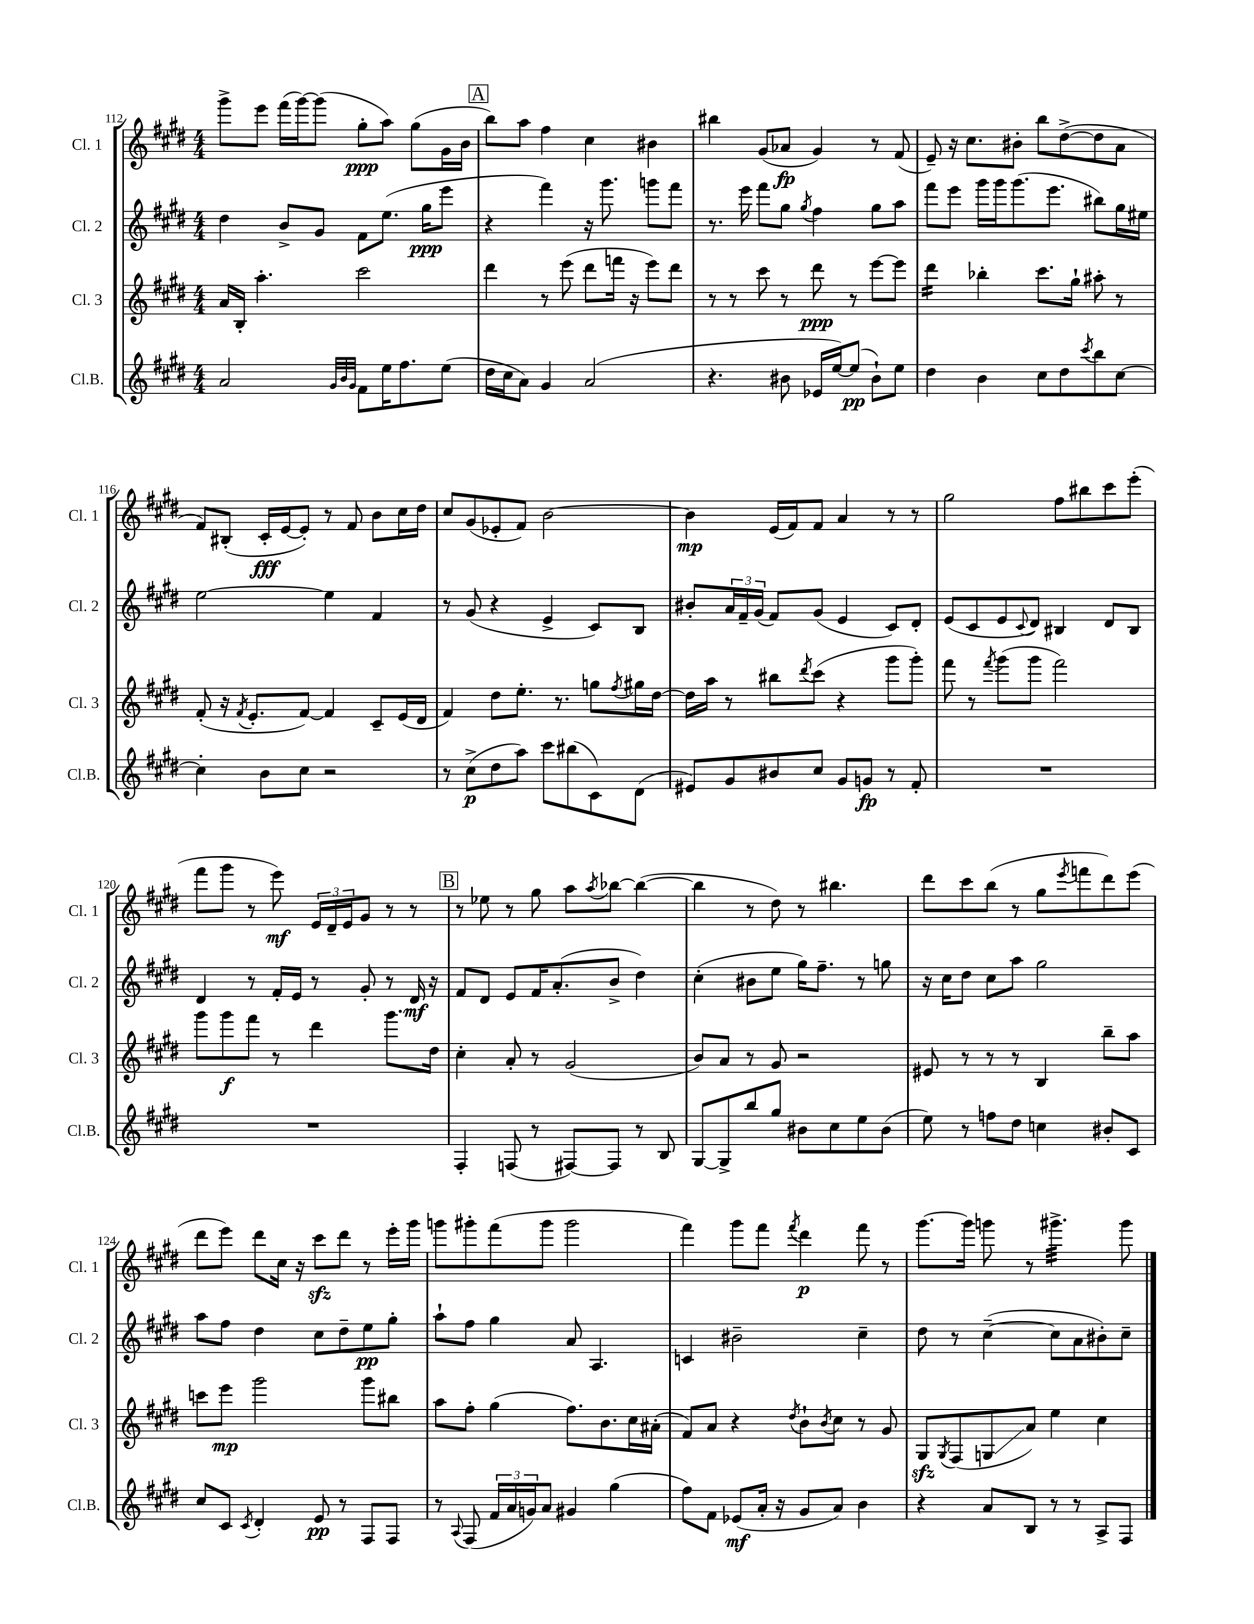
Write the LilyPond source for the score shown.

<<
\new StaffGroup <<
\new Staff = "s0" \with { instrumentName = "Cl. 1" shortInstrumentName = "Cl. 1" } {
    \clef treble \key e \major \numericTimeSignature \time 4/4
    gis'''8-> e'''8 fis'''16( gis'''16~) gis'''8( gis''8-.\ppp a''8) gis''8( gis'16 b'16 |
    \mark \markup { \box "A" } b''8) a''8 fis''4 cis''4 bis'4 |
    bis''4 gis'8( aes'8\fp gis'4) r8 fis'8( |
    e'8--) r16 cis''8. bis'8-. b''8 dis''8~->( dis''8 a'8 |
    fis'8) bis8-.( cis'16-.\fff e'16~ e'8-.) r8 fis'8 b'8 cis''16 dis''16 |
    cis''8 gis'8( ees'8-. fis'8) b'2~ |
    b'4\mp e'16( fis'16) fis'8 a'4 r8 r8 |
    gis''2 fis''8 bis''8 cis'''8 e'''8-.( |
    fis'''8 gis'''8 r8 e'''8\mf) \tuplet 3/2 { e'16 dis'16-- e'16 } gis'8 r8 r8 |
    \mark \markup { \box "B" } r8 ees''8 r8 gis''8 a''8 \acciaccatura { a''8 } bes''8~ bes''4~( |
    bes''4 r8 dis''8) r8 bis''4. |
    dis'''8 cis'''8 b''8( r8 gis''8 \acciaccatura { e'''8 } f'''8 dis'''8) e'''8( |
    dis'''8 e'''8) dis'''8 cis''16 r16 cis'''8\sfz dis'''8 r8 e'''16-. gis'''16 |
    g'''8 gis'''8-. fis'''8( gis'''8 gis'''2 |
    fis'''4) gis'''8 fis'''8 \acciaccatura { fis'''8 } dis'''4\p fis'''8 r8 |
    gis'''8.~ gis'''16 g'''8 r8 gis'''4.:32-> gis'''8 \bar "|." |
}
\new Staff = "s1" \with { instrumentName = "Cl. 2" shortInstrumentName = "Cl. 2" } {
    \clef treble \key e \major \numericTimeSignature \time 4/4
    dis''4 b'8-> gis'8 fis'8 e''8.( gis''16\ppp e'''8 |
    \mark \markup { \box "A" } r4 fis'''4) r16 gis'''8. g'''8 fis'''8 |
    r8. e'''16 fis'''8 gis''8 \acciaccatura { gis''8 } fis''4 gis''8 a''8 |
    fis'''8 e'''8 gis'''16 gis'''16 gis'''8.( e'''8. bis''8) gis''16 eis''16 |
    e''2~ e''4 fis'4 |
    r8 gis'8( r4 e'4-> cis'8) b8 |
    bis'8-. \tuplet 3/2 { a'16 fis'16-- gis'16( } fis'8) gis'8( e'4 cis'8) dis'8-. |
    e'8( cis'8 e'8 \appoggiatura { cis'8 } dis'8) bis4 dis'8 bis8 |
    dis'4 r8 fis'16-. e'16 r8 gis'8-. r8 dis'16\mf r16 |
    \mark \markup { \box "B" } fis'8 dis'8 e'8 fis'16 a'8.-.( b'8-> dis''4) |
    cis''4-.( bis'8 e''8 gis''16) fis''8.-- r8 g''8 |
    r16 cis''16 dis''8 cis''8 a''8 gis''2 |
    a''8 fis''8 dis''4 cis''8 dis''8-- e''8\pp gis''8-. |
    a''8-! fis''8 gis''4 a'8 a4. |
    c'4 bis'2-- cis''4-- |
    dis''8 r8 cis''4~--( cis''8 a'8 bis'8-.) cis''8-- \bar "|." |
}
\new Staff = "s2" \with { instrumentName = "Cl. 3" shortInstrumentName = "Cl. 3" } {
    \clef treble \key e \major \numericTimeSignature \time 4/4
    a'16 b16-. a''4.-. cis'''2 |
    \mark \markup { \box "A" } dis'''4 r8 e'''8( dis'''8 f'''16 r16 e'''8) dis'''8 |
    r8 r8 cis'''8 r8 dis'''8\ppp r8 e'''8~ e'''8 |
    dis'''4:16 bes''4-. cis'''8. gis''16-! ais''8-. r8 |
    fis'8-.( r16 \acciaccatura { fis'8 } e'8.-. fis'8~) fis'4 cis'8-- e'16( dis'16 |
    fis'4) dis''8 e''8.-. r8. g''8 \acciaccatura { fis''8 } gis''16 dis''16~ |
    dis''16 a''16 r8 bis''8 \acciaccatura { dis'''8 } cis'''8( r4 gis'''8 gis'''8-.) |
    fis'''8 r8 \acciaccatura { fis'''8 } gis'''8( gis'''8 fis'''2) |
    gis'''8 gis'''8\f fis'''8 r8 dis'''4 gis'''8. dis''16 |
    \mark \markup { \box "B" } cis''4-. a'8-. r8 gis'2( |
    b'8) a'8 r8 gis'8 r2 |
    eis'8 r8 r8 r8 b4 b''8-- a''8 |
    c'''8 e'''8\mp gis'''2 gis'''8 bis''8 |
    a''8 fis''8-. gis''4( fis''8.) b'8. cis''16 ais'16-.( |
    fis'8) a'8 r4 \acciaccatura { dis''8 } b'8-! \acciaccatura { b'8 } cis''8 r8 gis'8 |
    gis8\sfz \acciaccatura { gis8 } fis8( g8\glissando a'8) e''4 cis''4 \bar "|." |
}
\new Staff = "s3" \with { instrumentName = "Cl.B." shortInstrumentName = "Cl.B." } {
    \clef treble \key e \major \numericTimeSignature \time 4/4
    a'2 \grace { gis'32 b'32 gis'32 } fis'8 e''16 fis''8. e''8( |
    \mark \markup { \box "A" } dis''16 cis''16 a'8) gis'4 a'2( |
    r4. bis'8 ees'16 e''16~) e''8\pp( bis'8-!) e''8 |
    dis''4 b'4 cis''8 dis''8 \acciaccatura { cis'''8 } b''8 cis''8~ |
    cis''4-. b'8 cis''8 r2 |
    r8 cis''8->\p( dis''8 a''8) cis'''8 bis''8( cis'8) dis'8( |
    eis'8) gis'8 bis'8 cis''8 gis'8 g'8\fp r8 fis'8-. |
    R1 |
    R1 |
    \mark \markup { \box "B" } fis4-. f8( r8 fis8~) fis8 r8 b8 |
    gis8~ gis8-> b''8 gis''8 bis'8 cis''8 e''8 bis'8( |
    e''8) r8 f''8 dis''8 c''4 bis'8-. cis'8 |
    cis''8 cis'8 \acciaccatura { cis'8 } dis'4-. e'8\pp r8 fis8 fis8 |
    r8 \appoggiatura { a8 } fis8( \tuplet 3/2 { fis'16 a'16 g'16) } a'8 gis'4 gis''4( |
    fis''8) fis'8 ees'8\mf( a'16-. r16 gis'8 a'8) b'4 |
    r4 a'8 b8 r8 r8 a8-> fis8 \bar "|." |
}
>>
>>
\layout { \context { \Score currentBarNumber = #112 } }
